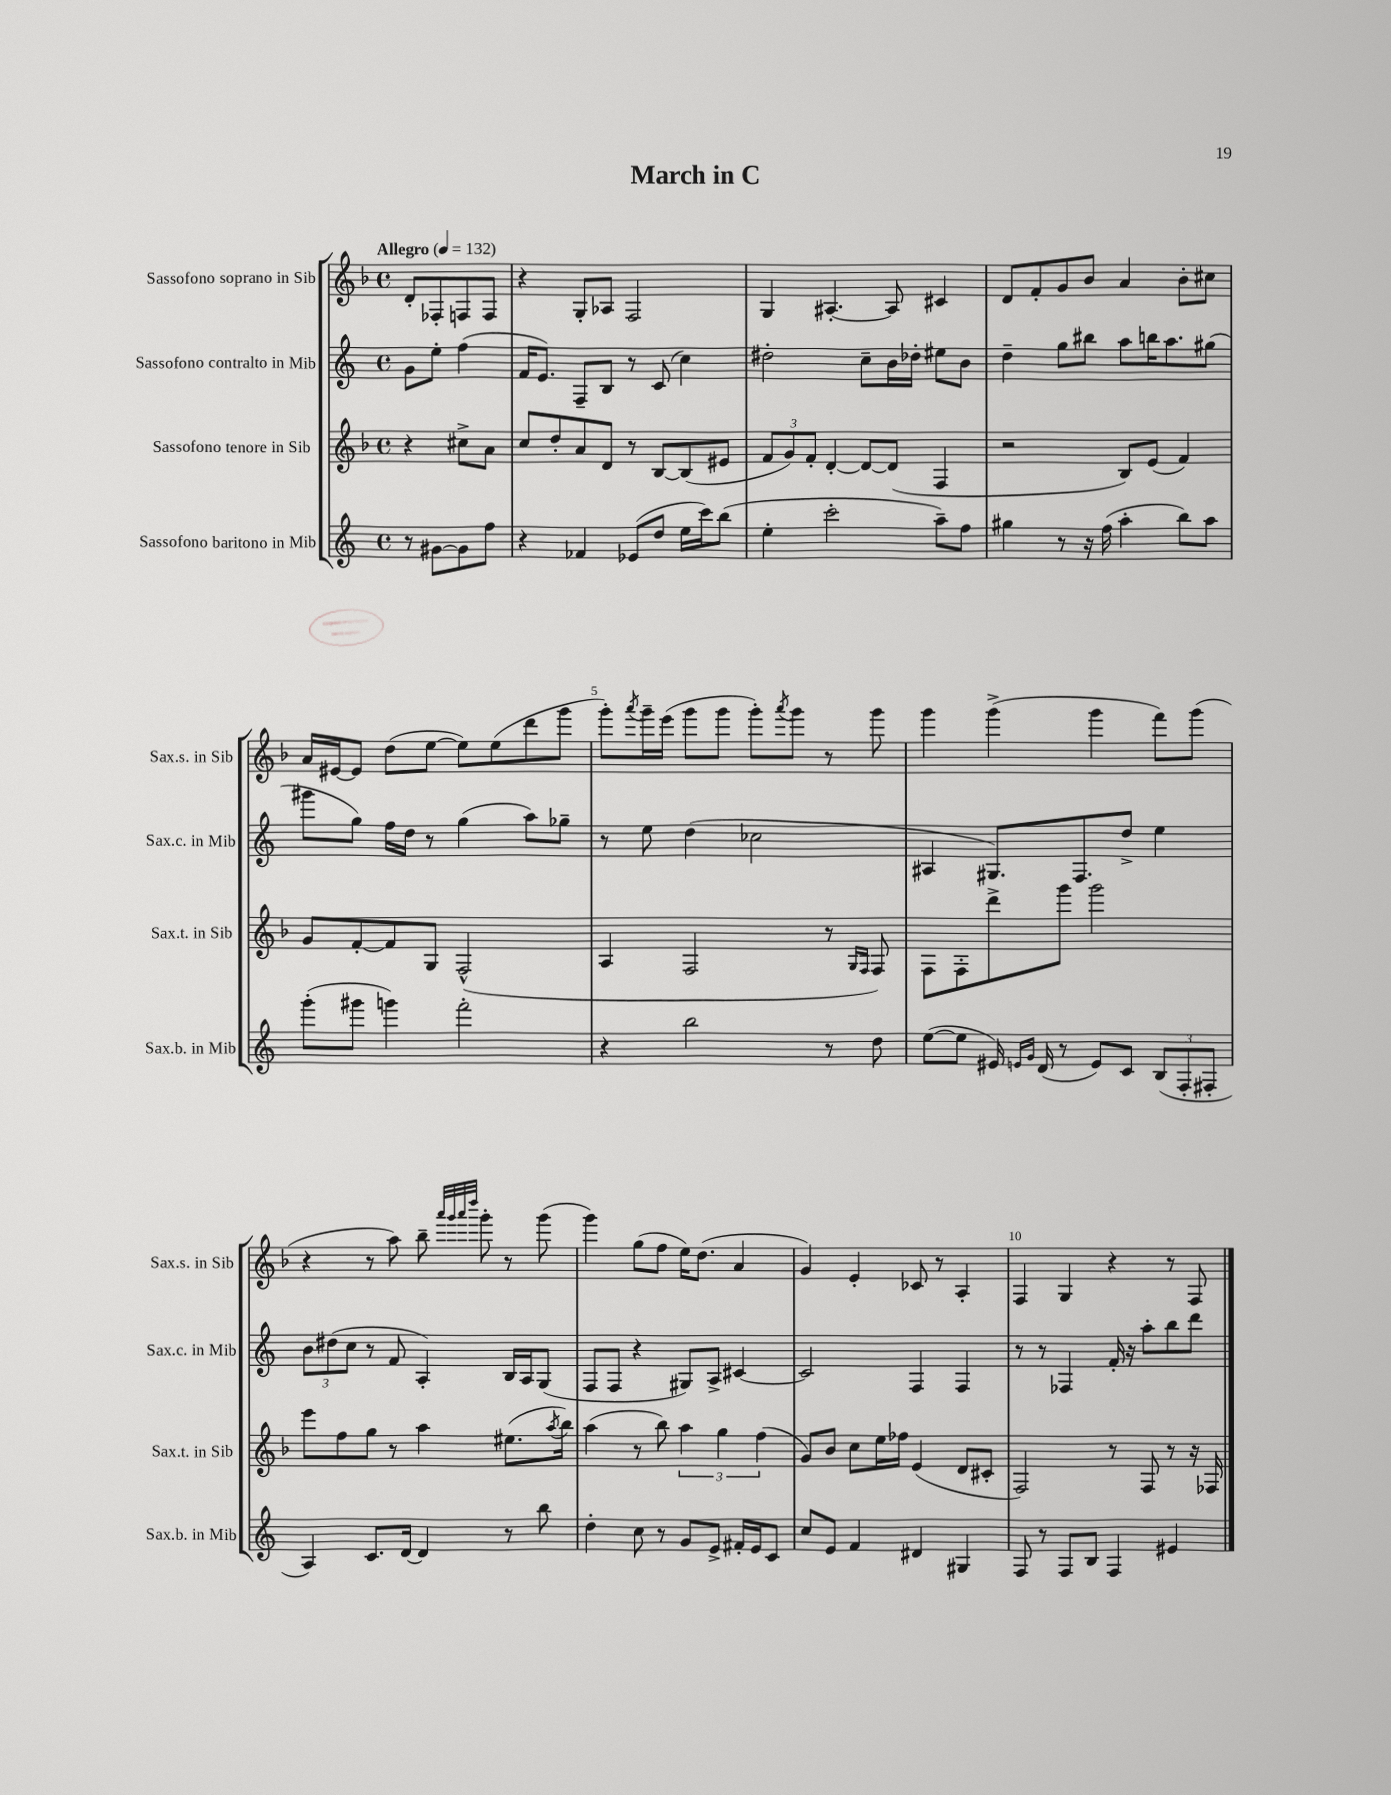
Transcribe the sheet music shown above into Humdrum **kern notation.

**kern	**kern	**kern	**kern
*part4	*part3	*part2	*part1
*staff4	*staff3	*staff2	*staff1
*I"Sassofono baritono in Mib	*I"Sassofono tenore in Sib	*I"Sassofono contralto in Mib	*I"Sassofono soprano in Sib
*I'Sax.b. in Mib	*I'Sax.t. in Sib	*I'Sax.c. in Mib	*I'Sax.s. in Sib
*clefG2	*clefG2	*clefG2	*clefG2
*k[]	*k[b-]	*k[]	*k[b-]
*M4/4	*M4/4	*M4/4	*M4/4
*met(c)	*met(c)	*met(c)	*met(c)
*MM132	*MM132	*MM132	*MM132
=	=	=	=
!	!	!	!LO:TX:a:B:t=Allegro
8r	4r	8g\L	8d'/L
[8g#X\L	.	8ee'\J	8F-X'/
8g#\]	8cc#X^\L	(4ff\	8Fn/
8ff\J	8a\J	.	8F/J
=1	=1	=1	=1
4r	8cc/L	16f/KL	4r
.	.	8.e/J)	.
.	8dd'/	.	.
4f-X/	8a/	8F~/L	8G'/L
.	8d/J	8B/J	8A-X/J
(8e-X/L	8r	8r	2F/
8dd/J	[8B-/L	(8c/	.
16ee\LL	(8B-/]	4cc\)	.
16ccc\J)	.	.	.
(8bb\J	8e#X/J	.	.
=2	=2	=2	=2
4ee'\	12f/L	2dd#X'\	4G/
.	12g/)	.	.
.	12f'/J	.	.
2ccc'\	[4d'/	.	[4.A#X'/
.	8d/L_	8cc~\L	.
.	(8d/J]	16b\L	8A#/]
.	.	16dd-X'\JJ	.
8aa~\L)	4F/	8ee#X\L	4c#X/
8ff\J	.	8b\J	.
=3	=3	=3	=3
4gg#X\	2r	4dd~\	8d/L
.	.	.	8f'/
8r	.	8gg\L	8g/
16r	.	8bb#X\J	8b-/J
(16ff\	.	.	.
4aa'\	8B-/L)	8aa\L	4a/
.	(8e/J	16bbn\K	.
.	.	8.aa\	.
8bb\L)	4f/)	.	8b-'\L
8aa\J	.	(8gg#X\J	8cc#X\J
!!LO:LB:g=z
=4	=4	=4	=4
(8ggg'\L	8g/L	8ggg#X\L	16a/LL
.	.	.	[16e#X/J
8ggg#X\J	[8f'/	8gg\J)	8e#/J]
4gggn\)	8f/]	16ff\LL	(8dd\L
.	.	16dd\JJ	.
.	8G/J	8r	[8ee\J
2fff'\	(2F^^/	(4gg\	8ee\L])
.	.	.	(8ee\
.	.	8aa\L)	8ddd\
.	.	8gg-X~\J	8ggg\J
=5	=5	=5	=5
4r	4A/	8r	8ggg'\L)
.	.	.	8qaaa/
.	.	8ee\	16ggg~\L
.	.	.	(16eee\JJ
2bb\	2F/	(4dd\	8ggg\L
.	.	.	8ggg\J
.	.	2cc-X\	8ggg'\L)
.	.	.	8qaaa/
.	.	.	8ggg\J
8r	8r	.	8r
.	16qqG/LL	.	.
.	16qqF/JJ	.	.
8dd\	8F/)	.	8ggg\
=6	=6	=6	=6
([8ee\L	8F\L	4A#X/	4ggg\
8ee\J]	8F'\	.	.
16e#X/)	8ddd^\	8.G#X/L)	(4ggg^\
16qqen/LL	.	.	.
16qqg/JJ	.	.	.
(16d/	.	.	.
8r	8ggg\J	.	.
.	.	8.F/	.
8e/L)	2ggg\	.	4ggg\
8c/J	.	8dd^/J	.
(12B/L	.	4ee\	8fff\L)
12F'/	.	.	.
.	.	.	(8ggg\J
12F#X'/J	.	.	.
!!LO:LB:g=z
=7	=7	=7	=7
4A/)	8eee\L	12b\L	4r
.	.	(12dd#X\	.
.	8ff\	.	.
.	.	12cc\J	.
8.c/L	8gg\J	8r	8r
.	8r	8f/	8aa\)
[16d/Jk	.	.	.
4d/]	4aa\	4A'/)	8bb-~\
.	.	.	32qqaaa/LLL
.	.	.	32qqggg/
.	.	.	32qqaaa/
.	.	.	32qqdddd/JJJ
.	.	.	8ggg'\
8r	(8.ee#X\L	16B/LL	8r
.	.	16A/J	.
8bb\	.	(8G/J	(8ggg\
.	8qaa/	.	.
.	16bb-\Jk)	.	.
=8	=8	=8	=8
4dd'\	(4aa\	8F/L	4ggg\)
.	.	8F/J	.
8cc\	8r	4r	(8gg\L
8r	8bb-\)	.	8ff\J
8g/L	6aa\	8G#X/L)	16ee\KL)
.	.	.	(8.dd\J
8e^/J	.	8A^/J	.
.	6gg\	.	.
16f#X'/LL	.	[4c#X/	4a/
16e/J	.	.	.
.	(6ff\	.	.
8c/J	.	.	.
=9	=9	=9	=9
8cc/L	8g/L)	2c#/]	4g/)
8e/J	8b-/J	.	.
4f/	8cc\L	.	4e'/
.	16ee\L	.	.
.	16ff-X\JJ	.	.
4d#X/	(4e/	4F/	8c-X/
.	.	.	8r
4G#X/	8d/L	4F/	4A'/
.	8c#X'/J	.	.
=10	=10	=10	=10
8F/	2F/)	8r	4F/
8r	.	8r	.
8F/L	.	4F-X/	4G/
8B/J	.	.	.
4F/	8r	16f'/	4r
.	.	16r	.
.	8F/	8aa'\L	.
4e#X/	8r	8bb\	8r
.	16r	8ddd\J	8F/
.	16F-X/	.	.
==	==	==	==
*-	*-	*-	*-
